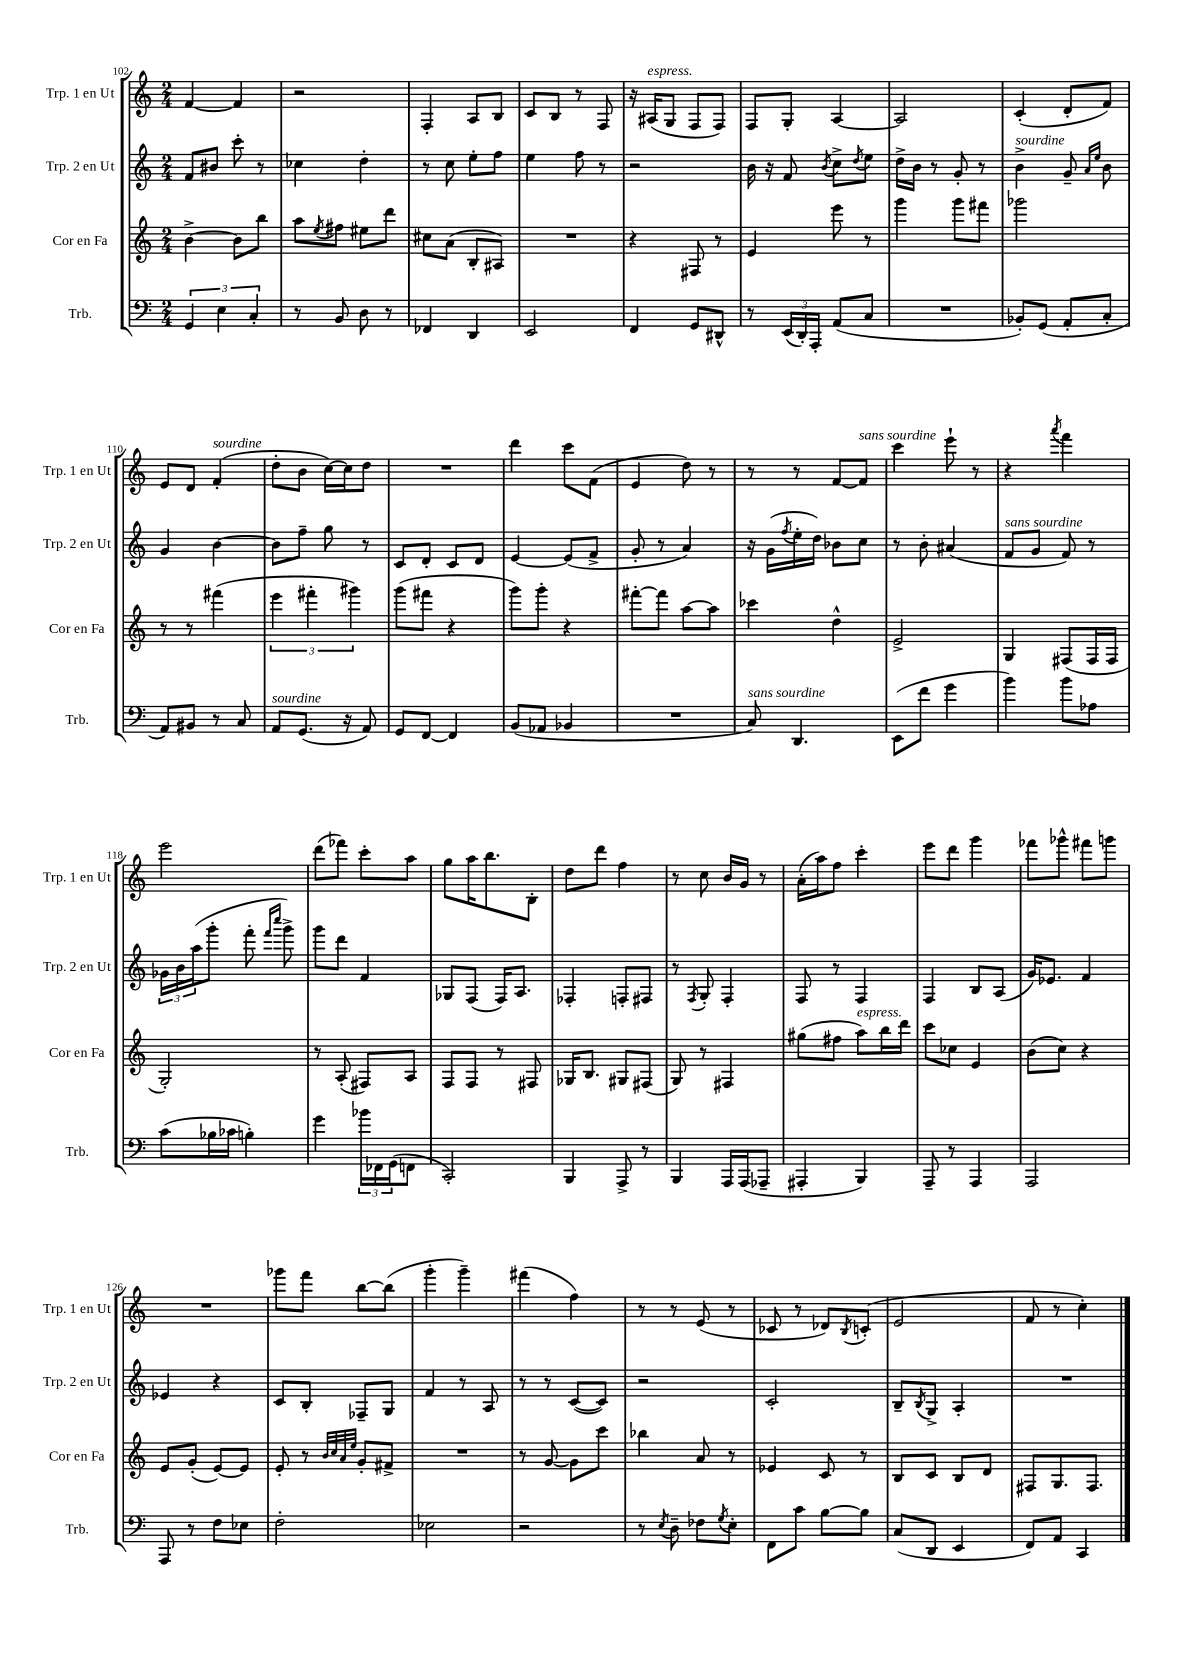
<<
\new StaffGroup <<
\new Staff = "s0" \with { instrumentName = "Trp. 1 en Ut" shortInstrumentName = "Trp. 1 en Ut" } {
    \clef treble \key c \major \numericTimeSignature \time 2/4
    f'4~ f'4 |
    r2 |
    f4-. a8 b8 |
    c'8 b8 r8 f8 |
    r16 ais16^\markup { \italic "espress." }( g8 f8 f8) |
    f8 g8-. a4~ |
    a2 |
    c'4-.( d'8-. f'8) |
    e'8 d'8 f'4-.^\markup { \italic "sourdine" }( |
    d''8-. b'8 c''16~) c''16 d''8 |
    R2 |
    d'''4 c'''8 f'8( |
    e'4 d''8) r8 |
    r8 r8 f'8~ f'8^\markup { \italic "sans sourdine" } |
    c'''4 e'''8-! r8 |
    r4 \acciaccatura { a'''8 } f'''4 |
    e'''2 |
    d'''8( fes'''8) c'''8-. a''8 |
    g''8 a''16 b''8. b8-. |
    d''8 d'''8 f''4 |
    r8 c''8 b'16 g'16 r8 |
    a'16-.( a''16) f''8 c'''4-. |
    e'''8 d'''8 g'''4 |
    fes'''8 ges'''8-^ fis'''8 g'''8 |
    R2 |
    ges'''8 f'''8 b''8~ b''8( |
    g'''4-. g'''4--) |
    fis'''4( f''4) |
    r8 r8 e'8( r8 |
    ces'8 r8 des'8) \acciaccatura { b8 } c'8-.( |
    e'2 |
    f'8 r8 c''4-.) \bar "|." |
}
\new Staff = "s1" \with { instrumentName = "Trp. 2 en Ut" shortInstrumentName = "Trp. 2 en Ut" } {
    \clef treble \key c \major \numericTimeSignature \time 2/4
    f'8 bis'8 c'''8-. r8 |
    ces''4 d''4-. |
    r8 c''8 e''8-. f''8 |
    e''4 f''8 r8 |
    r2 |
    b'16 r16 f'8 \acciaccatura { b'8 } c''8-> \acciaccatura { d''8 } e''8 |
    d''16-> b'16 r8 g'8-. r8 |
    b'4->^\markup { \italic "sourdine" } g'8-- \grace { a'16 e''16 } b'8 |
    g'4 b'4~ |
    b'8 f''8-- g''8 r8 |
    c'8 d'8-. c'8 d'8 |
    e'4~ e'8( f'8-> |
    g'8-. r8 a'4) |
    r16 g'16( \acciaccatura { f''8 } e''16-. d''16) bes'8 c''8 |
    r8 b'8-. ais'4( |
    f'8^\markup { \italic "sans sourdine" } g'8 f'8) r8 |
    \tuplet 3/2 { ges'16 b'16 a''16( } g'''8-. f'''8-. \grace { f'''16 c''''16 } g'''8->) |
    g'''8 d'''8 f'4 |
    ges8 f8( f16) a8. |
    fes4-. f8-. fis8 |
    r8 \acciaccatura { f8 } g8-. f4-. |
    f8 r8 f4 |
    f4 b8 a8( |
    g'16) ees'8. f'4 |
    ees'4 r4 |
    c'8 b8-. fes8-- g8 |
    f'4 r8 a8 |
    r8 r8 c'8~( c'8) |
    r2 |
    c'2-. |
    b8-- \acciaccatura { b8 } g8-> a4-. |
    R2 \bar "|." |
}
\new Staff = "s2" \with { instrumentName = "Cor en Fa" shortInstrumentName = "Cor en Fa" } {
    \clef treble \key c \major \numericTimeSignature \time 2/4
    b'4~-> b'8 b''8 |
    a''8 \acciaccatura { e''8 } fis''8 eis''8 d'''8 |
    cis''8 a'8( b8-. ais8) |
    R2 |
    r4 fis8 r8 |
    e'4 e'''8 r8 |
    g'''4 g'''8 fis'''8 |
    ges'''2 |
    r8 r8 fis'''4( |
    \tuplet 3/2 { e'''4 fis'''4-. gis'''4) } |
    g'''8( fis'''8 r4 |
    g'''8) g'''8-. r4 |
    fis'''8~-. fis'''8 a''8~ a''8 |
    ces'''4 d''4-^ |
    e'2-> |
    g4 fis8( fis16 fis16 |
    g2-.) |
    r8 a8-.( fis8) a8 |
    f8 f8 r8 fis8 |
    ges16 b8. gis8 fis8( |
    g8) r8 fis4 |
    gis''8( fis''8 a''8^\markup { \italic "espress." }) b''16 d'''16 |
    c'''8 ces''8 e'4 |
    b'8( c''8) r4 |
    e'8 g'8-.( e'8~) e'8 |
    e'8-. r8 \grace { b'32 c''32 a'32 e''32 } g'8-. fis'8-> |
    R2 |
    r8 g'8~ g'8 c'''8 |
    bes''4 a'8 r8 |
    ees'4 c'8 r8 |
    b8 c'8 b8 d'8 |
    fis8 g8. fis8. \bar "|." |
}
\new Staff = "s3" \with { instrumentName = "Trb." shortInstrumentName = "Trb." } {
    \clef bass \key c \major \numericTimeSignature \time 2/4
    \tuplet 3/2 { g,4 e4 c4-. } |
    r8 b,8 d8 r8 |
    fes,4 d,4 |
    e,2 |
    f,4 g,8 dis,8-^ |
    r8 \tuplet 3/2 { e,16( d,16-.) a,,16-. } a,8( c8 |
    R2 |
    bes,8-.) g,8( a,8-. c8-. |
    a,8) bis,8 r8 c8 |
    a,8^\markup { \italic "sourdine" } g,8.( r16 a,8) |
    g,8 f,8~ f,4 |
    b,8( aes,8 bes,4 |
    R2 |
    c8^\markup { \italic "sans sourdine" }) d,4. |
    e,8( f'8 g'4 |
    b'4) b'8 aes8 |
    c'8( bes16 ces'16 b4-.) |
    g'4 \tuplet 3/2 { bes'16 fes,16 g,16( } f,8 |
    c,2-.) |
    b,,4 a,,8-> r8 |
    b,,4 a,,16 a,,16( aes,,8-- |
    ais,,4-. b,,4) |
    a,,8-- r8 a,,4 |
    a,,2 |
    a,,8 r8 f8 ees8 |
    f2-. |
    ees2 |
    r2 |
    r8 \acciaccatura { e8 } d8-- fes8 \acciaccatura { g8 } e8-. |
    f,8 c'8 b8~ b8 |
    c8( d,8 e,4 |
    f,8) a,8 c,4 \bar "|." |
}
>>
>>
\layout { \context { \Score currentBarNumber = #102 } }
